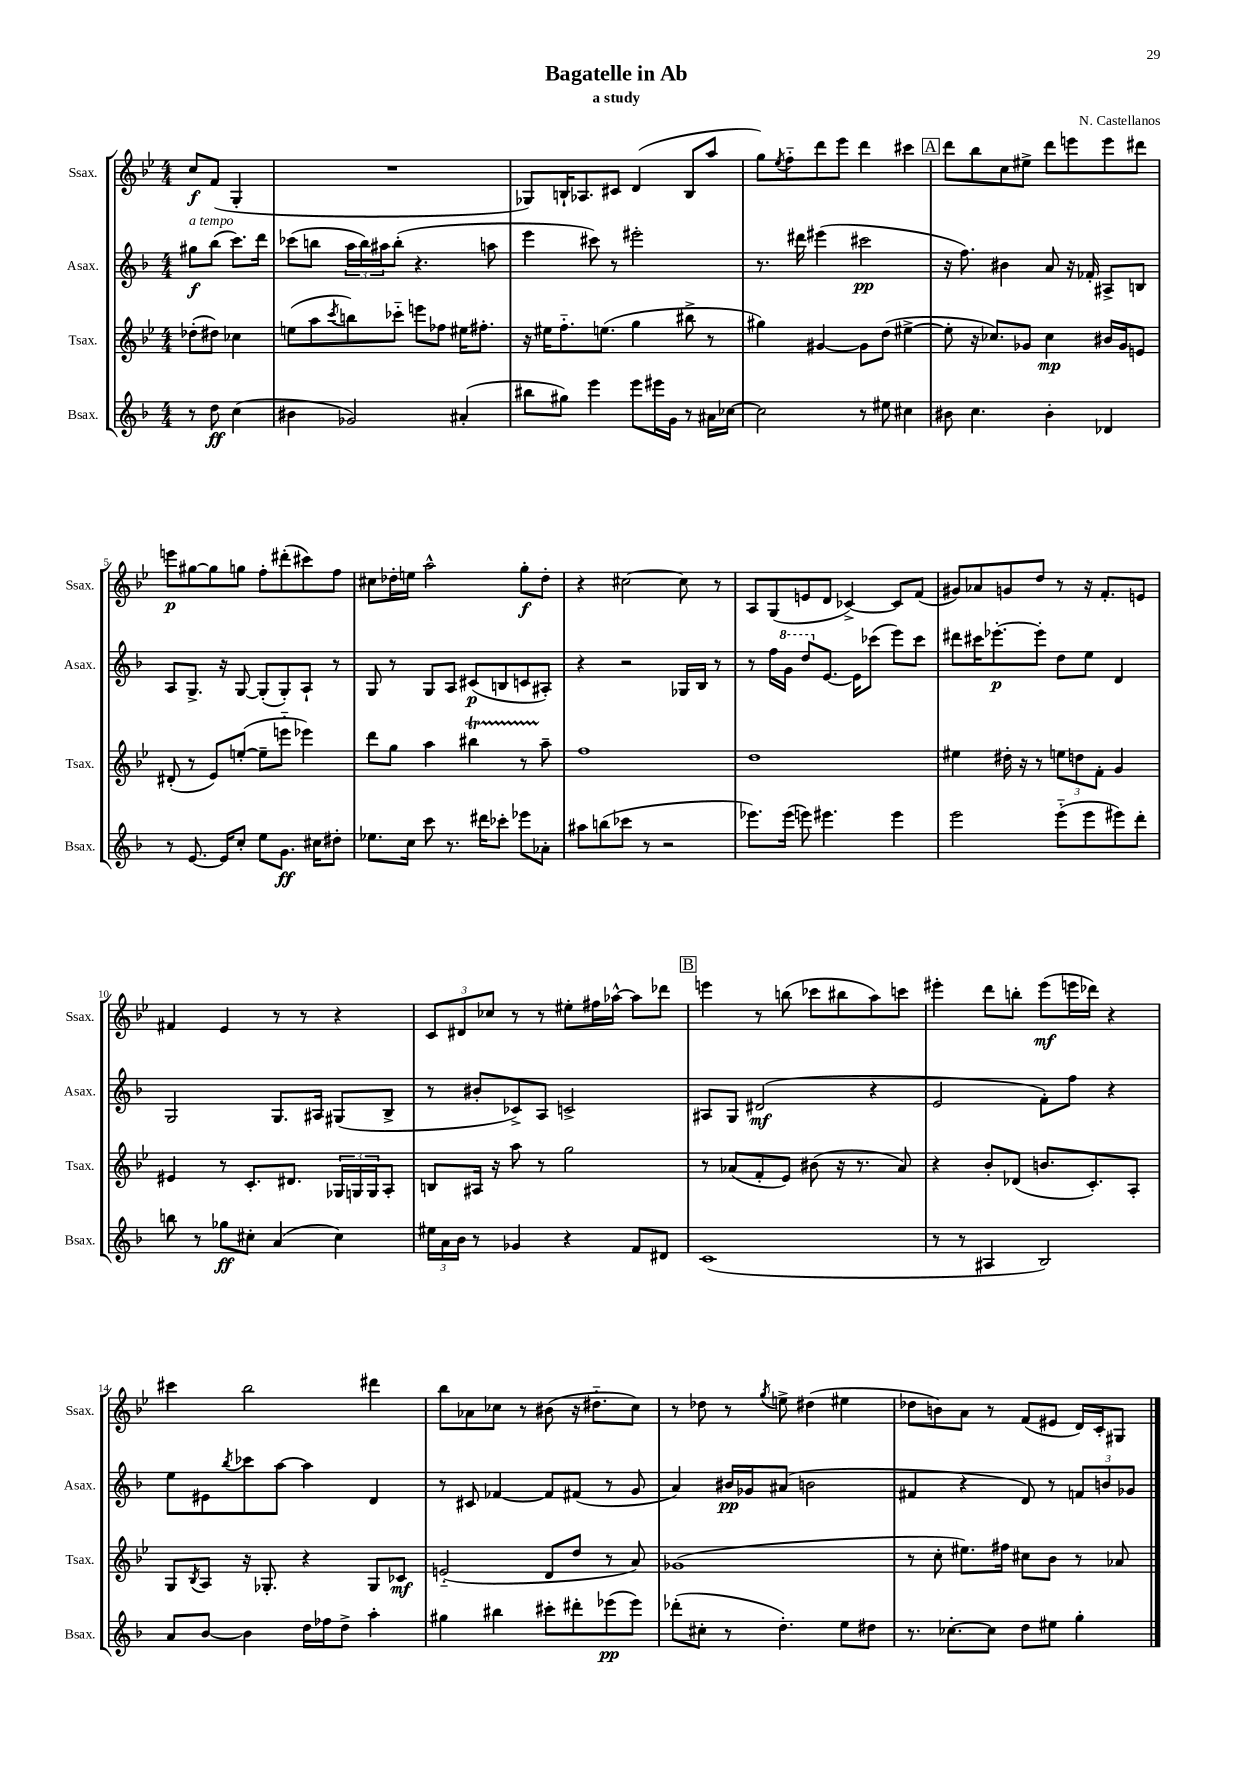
\header { title = "Bagatelle in Ab" composer = "N. Castellanos" subtitle = "a study" }
<<
\new StaffGroup <<
\new Staff = "s0" \with { instrumentName = "Ssax." shortInstrumentName = "Ssax." } {
    \clef treble \key bes \major \numericTimeSignature \time 4/4 \partial 2
    c''8\f f'8( g4-. |
    R1 |
    ges8) b16-! aes8. cis'8 d'4( b8 a''8 |
    g''8) \acciaccatura { ees''8 } f''8-_ d'''8 ees'''8 d'''4 cis'''4 |
    \mark \markup { \box "A" } d'''8 bes''8 c''8 eis''8-> d'''8 e'''8 e'''8 dis'''8 |
    e'''8\p gis''8~ gis''8 g''8 f''8-. dis'''8-.( cis'''8) f''8 |
    cis''8 des''16-. e''16 a''2-^ g''8-.\f des''8-. |
    r4 cis''2~ cis''8 r8 |
    a8 g8( e'8 d'8 ces'4~->) ces'8 f'8( |
    gis'8) aes'8 g'8 d''8 r8 r16 f'8.-. e'8 |
    fis'4 ees'4 r8 r8 r4 |
    \tuplet 3/2 { c'8 dis'8 ces''8 } r8 r8 eis''8-. fis''16 aes''16~-^ aes''8 des'''8 |
    \mark \markup { \box "B" } e'''4 r8 b''8( ces'''8 bis''8 a''8) c'''8 |
    eis'''4-. d'''8 b''8-. eis'''8\mf( e'''16 des'''16) r4 |
    cis'''4 bes''2 dis'''4 |
    bes''8 aes'8 ces''8 r8 bis'8( r16 dis''8.-_ ces''8) |
    r8 des''8 r8 \acciaccatura { g''8 } e''8-> dis''4( eis''4 |
    des''8 b'8) a'8 r8 f'8( eis'8 d'16) c'16-. gis8 \bar "|." |
}
\new Staff = "s1" \with { instrumentName = "Asax." shortInstrumentName = "Asax." } {
    \clef treble \key f \major \numericTimeSignature \time 4/4 \partial 2
    gis''8\f^\markup { \italic "a tempo" } bes''8( c'''8.) d'''16 |
    ces'''8( b''8 \tuplet 3/2 { a''16 b''16) ais''16 } b''8-.( r4. a''8 |
    e'''4 cis'''8) r8 eis'''2-. |
    r8. dis'''16 eis'''4( cis'''2\pp |
    \mark \markup { \box "A" } r16 f''8.) bis'4 a'8 r16 fes'16-. ais8-> b8 |
    a8 g8.-> r16 g8~ g8-.( g8-.) a8-! r8 |
    g8 r8 g8 a8 cis'8\p( b8 c'8 ais8-.) |
    r4 r2 ges16 bes16 r8 |
    r8 f''16 \ottava #1 g''16 d'''8 \ottava #0 e'8.~ e'16 ces'''8( e'''8) ces'''8 |
    dis'''8 cis'''16 ees'''8.~-.\p ees'''8-. d''8 e''8 d'4 |
    g2 g8. ais16 gis8( bes8-> |
    r8 bis'8-. ces'8->) a8 c'2-> |
    \mark \markup { \box "B" } ais8 g8 dis'2\mf( r4 |
    e'2 f'8-.) f''8 r4 |
    e''8 eis'8 \acciaccatura { bes''8 } ces'''8 a''8~ a''4 d'4 |
    r8 cis'8 fes'4~ fes'8 fis'8( r8 g'8 |
    a'4) bis'16\pp ges'16 ais'8( b'2 |
    fis'4 r4 d'8) r8 \tuplet 3/2 { f'8 b'8 ges'8 } \bar "|." |
}
\new Staff = "s2" \with { instrumentName = "Tsax." shortInstrumentName = "Tsax." } {
    \clef treble \key bes \major \numericTimeSignature \time 4/4 \partial 2
    des''8-.( dis''8) ces''4 |
    e''8( a''8 \acciaccatura { c'''8 } b''8) ces'''8-_ e'''8 fes''8 eis''16 fis''8.-. |
    r16 eis''16 f''8.-_ e''8.( g''4 bis''8-> r8 |
    gis''4) gis'4~ gis'8 d''8( eis''4~-> |
    \mark \markup { \box "A" } eis''8-. r16 ces''8.) ges'8 ces''4\mp bis'16 ges'16 e'8 |
    dis'8-.( r8 ees'8) e''8~-.( e''8-- e'''8-_ ees'''4) |
    d'''8 g''8 a''4 bis''4\startTrillSpan r8 a''8--\stopTrillSpan |
    f''1 |
    d''1 |
    eis''4 dis''16-. r16 r8 \tuplet 3/2 { e''8 d''8 f'8-. } g'4 |
    eis'4 r8 c'8.-. dis'8. \tuplet 3/2 { ges16 g16 g16 } a8-. |
    b8 ais16 r16 a''8 r8 g''2 |
    \mark \markup { \box "B" } r8 aes'8( f'8-. ees'8) bis'8( r16 r8. aes'8) |
    r4 bes'8-. des'8( b'8. c'8.-.) a8-. |
    g8 \acciaccatura { bes8 } a8 r16 ges8.-. r4 ges8 ces'8\mf |
    e'2-_( d'8 d''8 r8 a'8) |
    ges'1( |
    r8 c''8-. eis''8.) fis''16 cis''8 bes'8 r8 aes'8 \bar "|." |
}
\new Staff = "s3" \with { instrumentName = "Bsax." shortInstrumentName = "Bsax." } {
    \clef treble \key f \major \numericTimeSignature \time 4/4 \partial 2
    r8 d''8\ff c''4( |
    bis'4 ges'2) ais'4-.( |
    bis''8 gis''8) e'''4 e'''8 eis'''16 g'16 r8 ais'16 ces''16~ |
    ces''2 r8 eis''8 cis''4 |
    \mark \markup { \box "A" } bis'8 c''4. bis'4-. des'4 |
    r8 e'8.~ e'16 c''8-. e''8 g'8.\ff cis''16 dis''8-. |
    ees''8. c''16 c'''8 r8. dis'''16 ces'''8-. ees'''8 aes'8-. |
    ais''8 b''8( ces'''8 r8 r2 |
    ees'''8.) ees'''16( e'''8) eis'''4. eis'''4 |
    e'''2 e'''8-_( e'''8 eis'''8) d'''8-. |
    b''8 r8 ges''8\ff cis''8-. a'4( cis''4) |
    \tuplet 3/2 { eis''16 a'16 bes'16 } r8 ges'4 r4 f'8 dis'8 |
    \mark \markup { \box "B" } c'1( |
    r8 r8 ais4 bes2) |
    a'8 bes'8~ bes'4 d''16 fes''16 d''8-> a''4-. |
    gis''4 bis''4 cis'''8-. dis'''8-. ees'''8\pp( ees'''8) |
    des'''8-.( cis''8-. r8 d''4.-.) e''8 dis''8 |
    r8. ces''8.~-. ces''8 d''8 eis''8 g''4-. \bar "|." |
}
>>
>>
